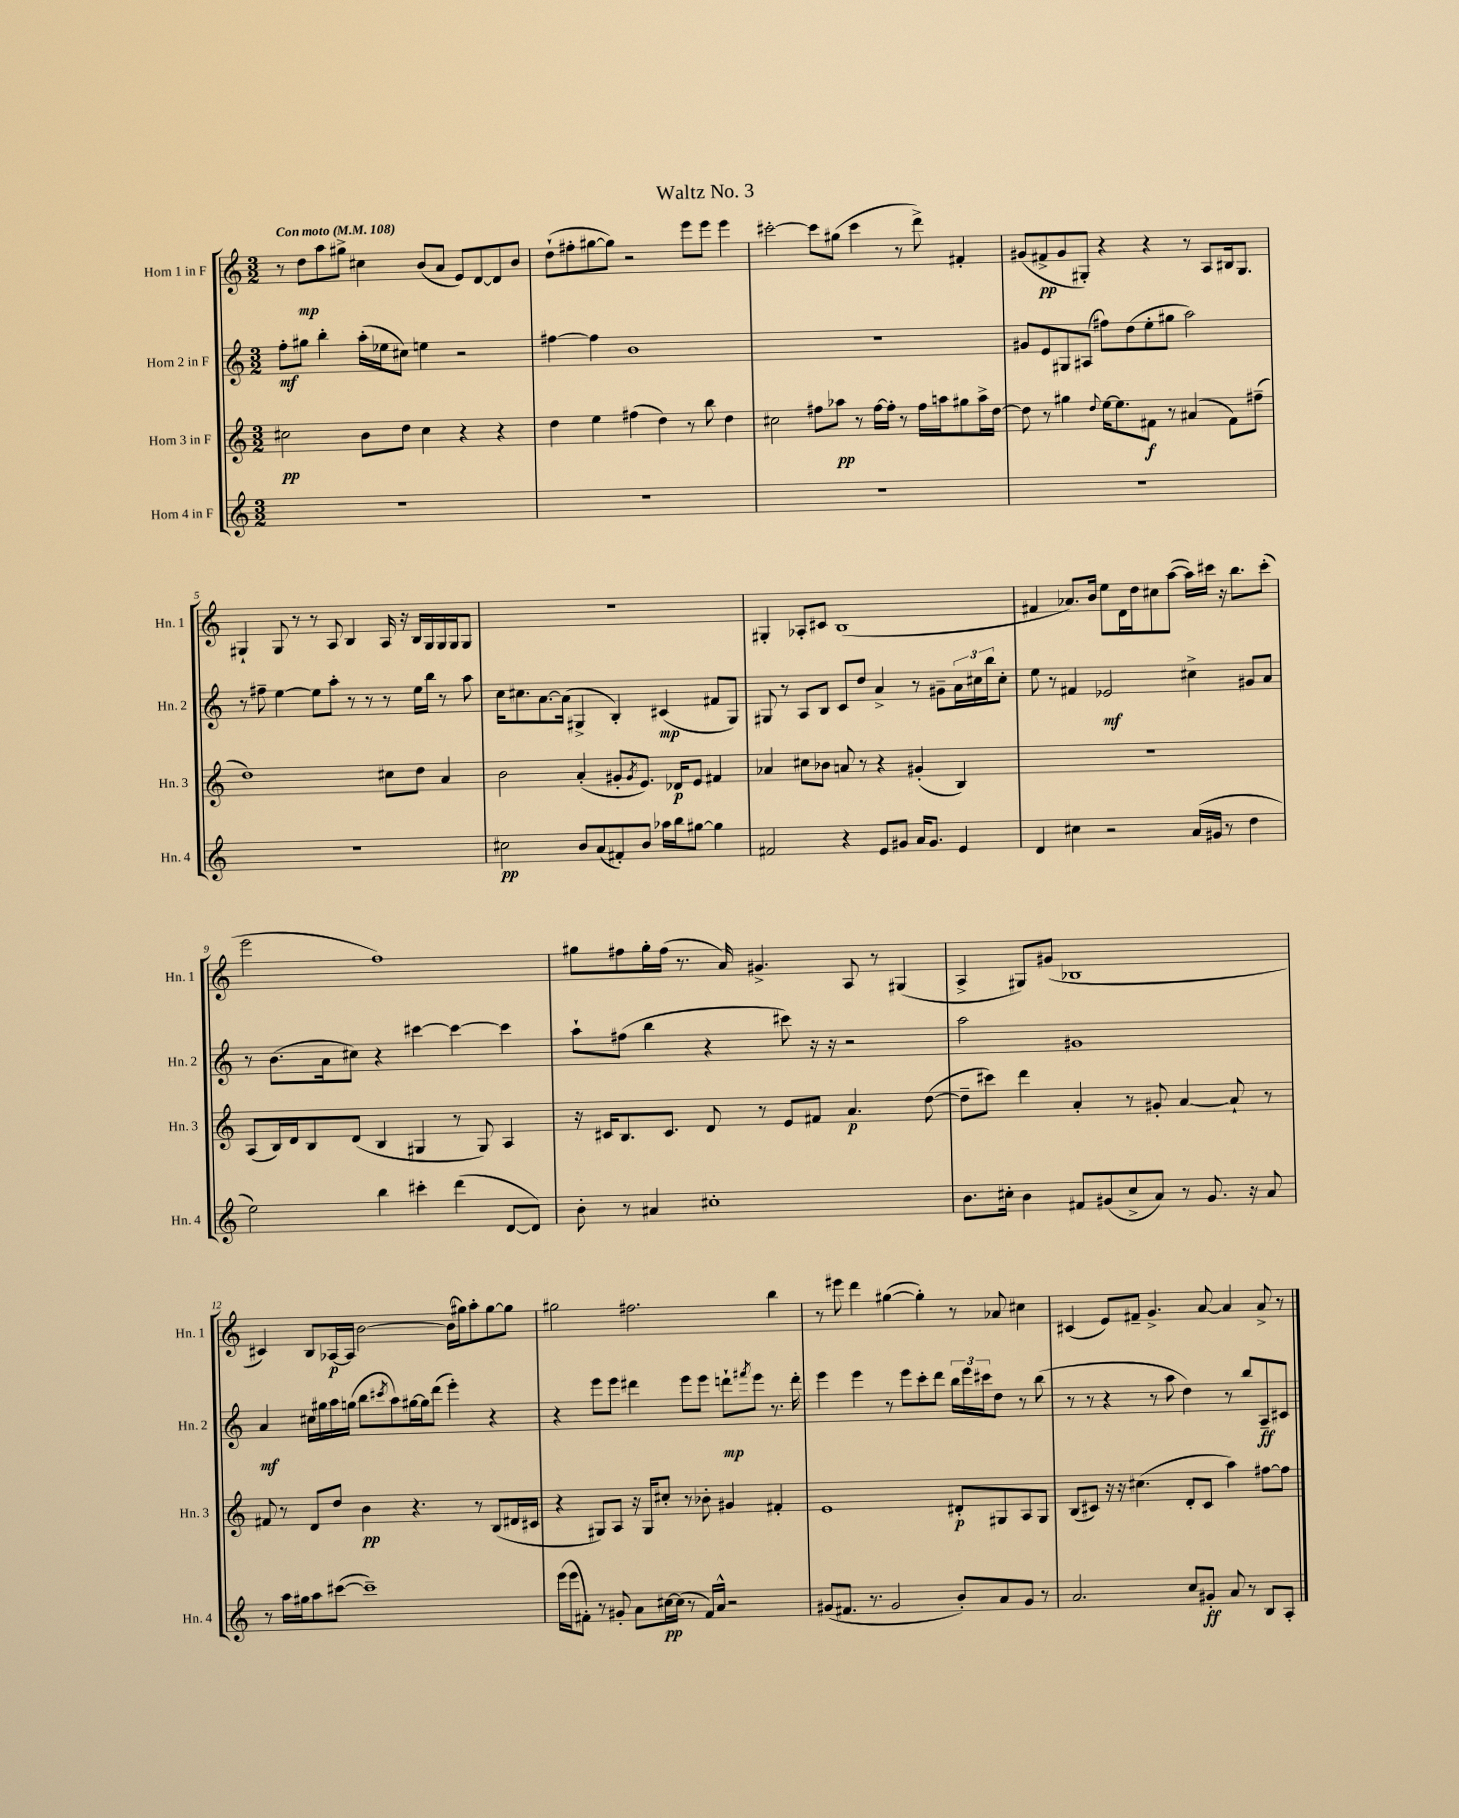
\header { title = "Waltz No. 3" }
<<
\new StaffGroup <<
\new Staff = "s0" \with { instrumentName = "Horn 1 in F" shortInstrumentName = "Hn. 1" } {
    \clef treble \key c \major \numericTimeSignature \time 3/2 \tempo "Con moto" 4 = 108
    r8 d''8\mp a''8 gis''8-> cis''4 b'8( a'8 e'8) d'8~ d'8 b'8 |
    d''8-!( fis''8-. gis''8~ gis''8) r2 e'''8 e'''8 e'''4 |
    cis'''2~-. cis'''8 gis''8( cis'''4 r8 d'''8->) fis'4-. |
    gis'8( fis'8->\pp gis'8 gis8-.) r4 r4 r8 a8 bis16 gis8. |
    gis4-! gis8 r8 r8 a8 b4 a16 r16 b16 gis16 gis16 gis16 gis8 |
    R1. |
    gis4-. aes8-. cis'8 b1( |
    fis'4 aes'8.) b'16 e''8 d'16 d''16 cis''8 a''8~( a''16) cis'''16 r16 b''8. cis'''8-.( |
    e'''2 f''1) |
    gis''8 fis''8 gis''16-. fis''16( r8. a'16) gis'4.-> a8 r8 gis4( |
    a4-> gis8) gis'8( bes1 |
    cis'4) b8 aes16~\p aes16 b'2~ b'16( gis''16) a''8-. gis''8~ gis''8 |
    gis''2 fis''2. b''4 |
    r8 eis'''8 d'''4 gis''4~( gis''4-.) r8 aes'8 cis''4 |
    cis'4( e'8) fis'8-- g'4.-> a'8~ a'4 a'8-> r8 \bar "|." |
}
\new Staff = "s1" \with { instrumentName = "Horn 2 in F" shortInstrumentName = "Hn. 2" } {
    \clef treble \key c \major \numericTimeSignature \time 3/2
    f''8-.\mf gis''8 b''4-. a''16-.( ees''16 cis''8) e''4 r2 |
    fis''4~ fis''4 b'1 |
    R1. |
    gis'8 e'8 gis8 ais8( fis''8) d''8( e''8-. gis''8 a''2) |
    r8 fis''8-- e''4~ e''8 a''8-. r8 r8 r8 e''16 b''16 r8 a''8 |
    c''16 cis''8. a'8.~ a'16( gis4-> b4-.) cis'4\mp( fis'8 gis8) |
    gis8 r8 a8 b8 c'8 d''8 a'4-> r8 gis'8-- \tuplet 3/2 { a'16 cis''16 b''16 } cis''8-. |
    e''8 r8 fis'4 ees'2\mf cis''4-> gis'8 a'8 |
    r8 b'8.( a'16 cis''8) r4 cis'''4~ cis'''4~ cis'''4 |
    a''8-! fis''8( b''4 r4 cis'''8) r16 r16 r2 |
    a''2 gis'1 |
    a'4\mf cis''16 gis''16 a''16 g''16( b''8 \acciaccatura { cis'''8 } a''8) gis''16~ gis''16 d'''8( e'''4-.) r4 |
    r4 e'''8 e'''8 dis'''4 e'''8 e'''8 d'''8-!\mp \acciaccatura { fis'''8 } e'''8 r8. d'''16-. |
    e'''4 e'''4 r8 e'''8 c'''8-. d'''8 \tuplet 3/2 { b''16 e'''16 cis'''16 } d''8 r8 b''8( |
    r8 r8 r4 r8 a''8 d''4) r8 b''8 a8--\ff cis'8 \bar "|." |
}
\new Staff = "s2" \with { instrumentName = "Horn 3 in F" shortInstrumentName = "Hn. 3" } {
    \clef treble \key c \major \numericTimeSignature \time 3/2
    cis''2\pp b'8 d''8 cis''4 r4 r4 |
    d''4 e''4 fis''4( d''4) r8 b''8 d''4 |
    cis''2 fis''8 aes''8\pp r8 fis''16~ fis''16-. r8 fis''16 a''16 gis''8 a''16-> d''16~ |
    d''8 r8 gis''4 \appoggiatura { d''8 } e''16~ e''8. fis'8\f r8 ais'4( fis'8) fis''8--( |
    d''1) cis''8 d''8 a'4 |
    b'2 a'4-.( gis'8-. \acciaccatura { gis'8 } e'8.) des'16\p e'8 fis'4 |
    aes'4 cis''8 bes'8 a'8 r8 r4 gis'4-.( b4) |
    R1. |
    a8( b16) d'16 b8 d'8( b4 gis4 r8 gis8) a4 |
    r16 cis'16 b8. cis'8. d'8 r8 e'8 fis'8 a'4.\p d''8~( |
    d''8-- cis'''8) d'''4 a'4-. r8 gis'8-. a'4~ a'8-! r8 |
    fis'8 r8 d'8 d''8 b'4\pp r4. r8 b8( dis'16 cis'16 |
    r4 gis8) a8 r16 gis16 cis''8-. r8 bes'8-. gis'4 fis'4-. |
    e'1 dis'8-.\p gis8 a8 gis8 |
    b8( cis'8) r16 r16 cis''4.( d'8-. cis'8 a''4) fis''8~ fis''8 \bar "|." |
}
\new Staff = "s3" \with { instrumentName = "Horn 4 in F" shortInstrumentName = "Hn. 4" } {
    \clef treble \key c \major \numericTimeSignature \time 3/2
    R1. |
    R1. |
    R1. |
    R1. |
    R1. |
    cis''2\pp b'8 a'8( fis'8-.) b'8 aes''16 b''16 gis''8~ gis''4 |
    fis'2 r4 e'8 gis'8 a'16 gis'8. e'4 |
    d'4 cis''4 r2 a'16( gis'16 r8 d''4 |
    e''2) b''4 cis'''4-. d'''4( d'8~ d'8) |
    b'8-. r8 ais'4 cis''1-. |
    b'8. cis''16-. b'4 fis'8 gis'8( cis''8-> a'8) r8 gis'8. r16 a'8 |
    r8 a''16 gis''16 a''8 cis'''8~( cis'''1--) |
    e'''16( e'''16 fis'8-.) r8 gis'8-. a'8 cis''16~\pp cis''16( r8 fis'16) a'16-^ r2 |
    gis'8( fis'8. r8. gis'2 b'8-.) a'8 gis'8 r8 |
    a'2. c''8 gis'8-.\ff a'8 r8 b8 a8-. \bar "|." |
}
>>
>>
